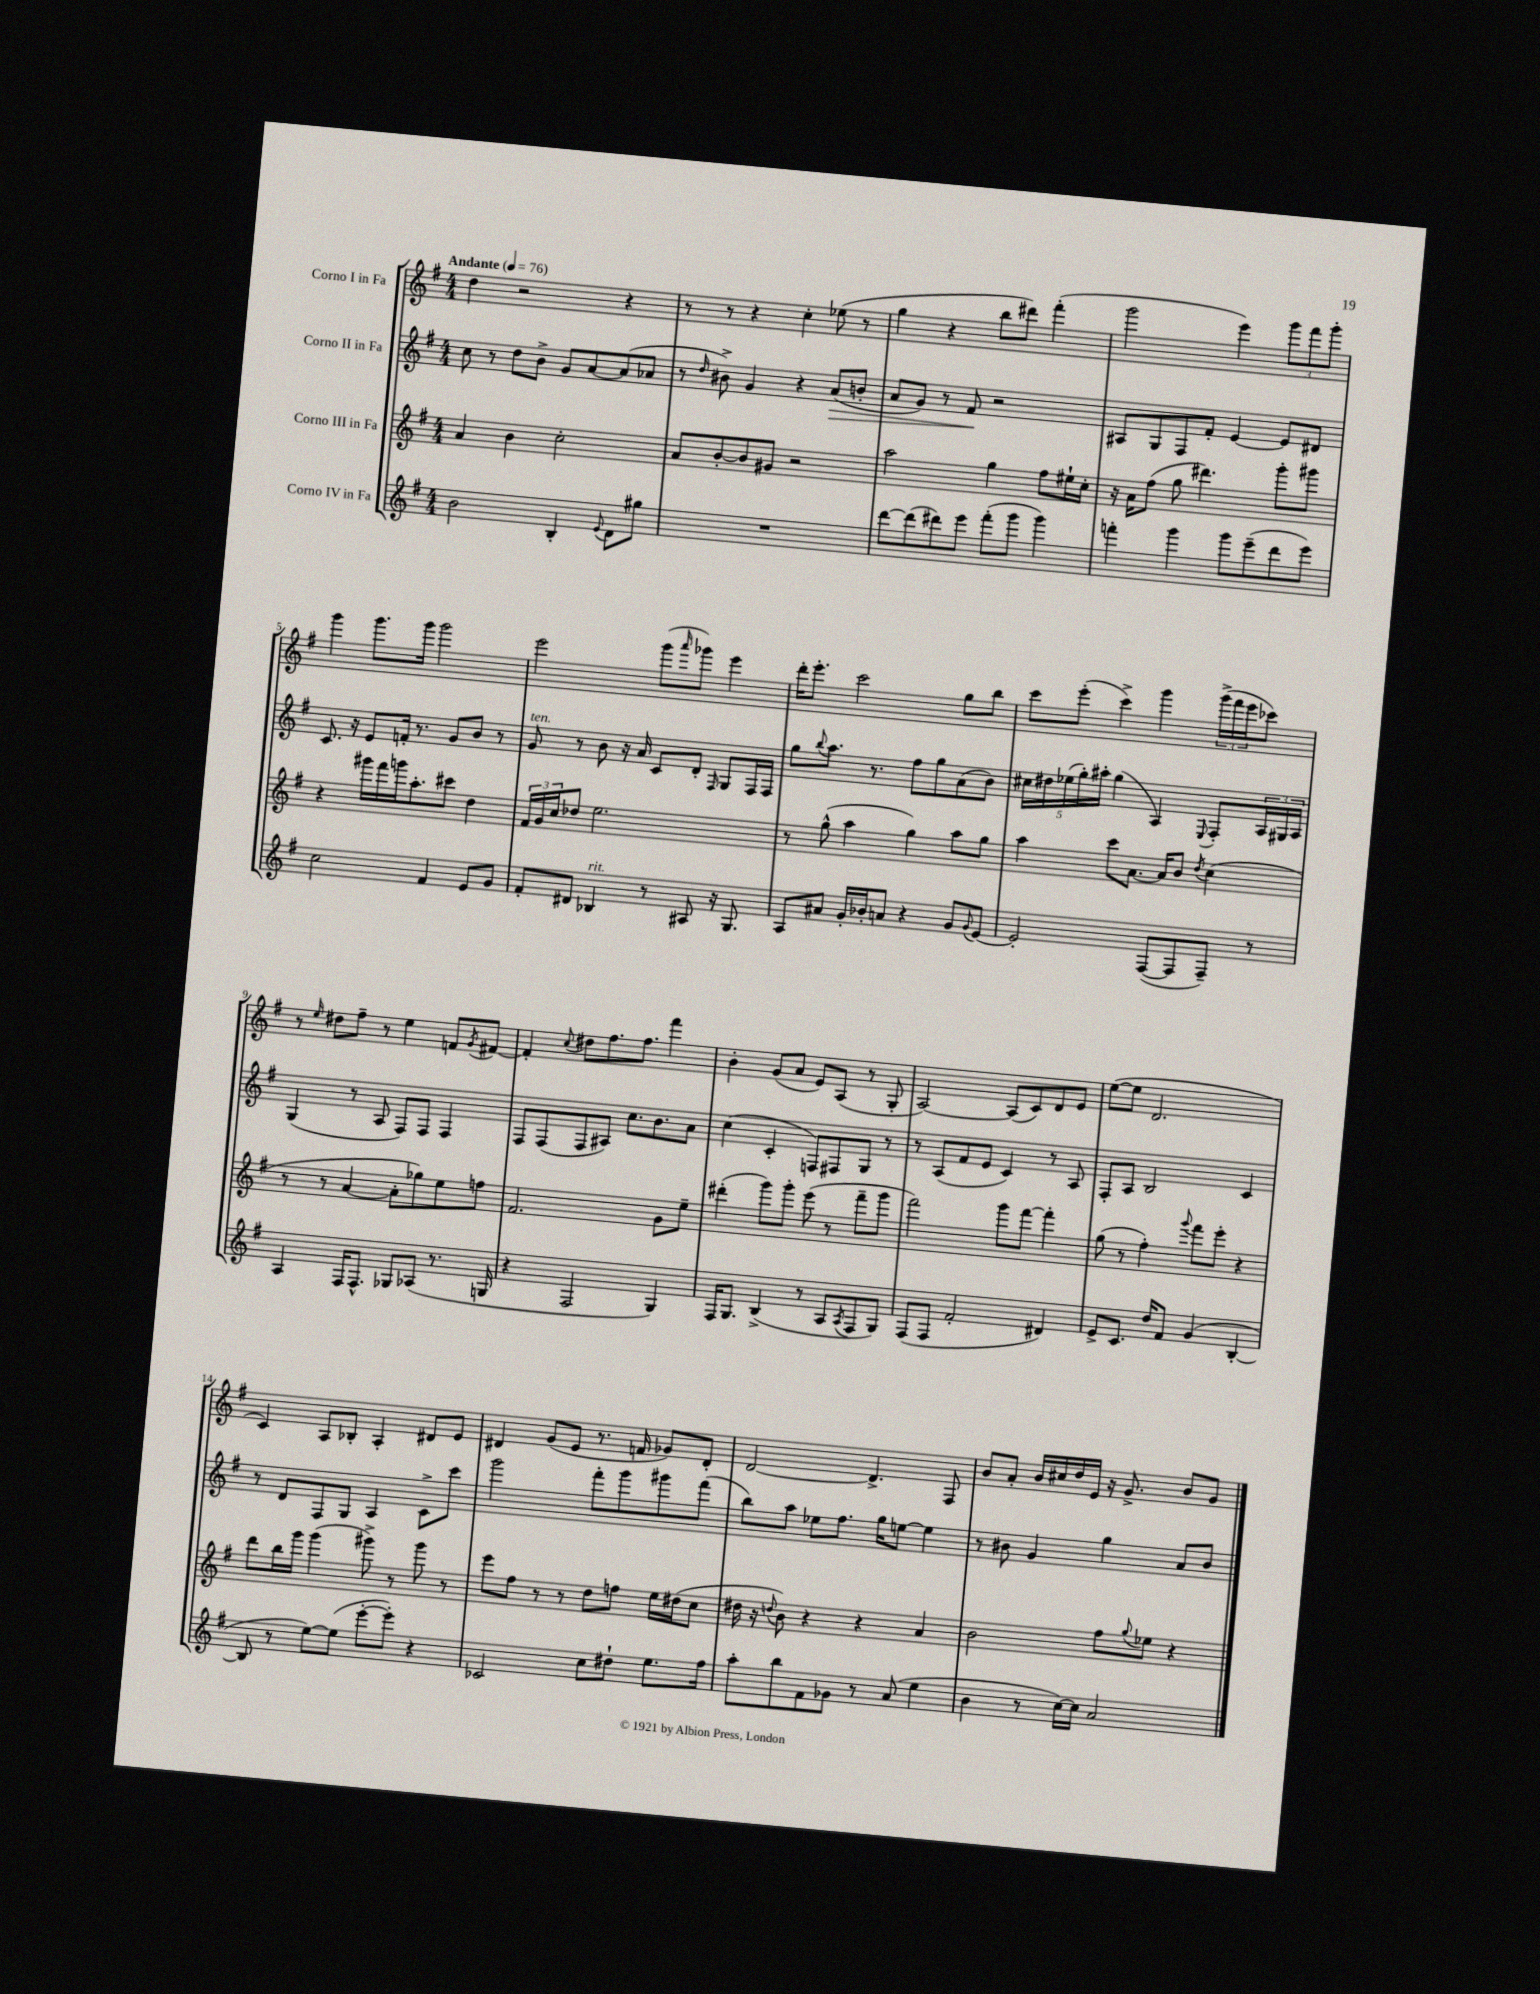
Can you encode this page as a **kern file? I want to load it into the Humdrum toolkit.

**kern	**kern	**kern	**kern
*staff4	*staff3	*staff2	*staff1
*clefG2	*clefG2	*clefG2	*clefG2
*k[f#]	*k[f#]	*k[f#]	*k[f#]
*M4/4	*M4/4	*M4/4	*M4/4
*MM76	*MM76	*MM76	*MM76
2b	4a	8cc	4dd
.	.	8r	.
.	4b	8dd	2r
.	.	8b^	.
4B'	2cc'	8g	.
.	.	[8a	.
8qqe	.	.	.
8d	.	(8a]	4r
8gg#	.	8a-	.
=	=	=	=
1r	8a	8r	8r
.	.	16qqdd	.
.	[8b'	8b#^)	8r
.	8b]	4g	4r
.	8g#	.	.
.	2r	4r	4cc'
.	.	(8a	(8ee-
.	.	8b'	8r
=	=	=	=
[8ddd	2aa	8a	4gg
(8ddd]	.	8g)	.
8ddd#)	.	8r	4r
8eee	.	8f#	.
(8fff#'	4gg	2r	8bb
8ggg	.	.	8ddd#)
4ggg)	8ff#	.	(4fff#'
.	16ee#`	.	.
.	16cc'	.	.
=	=	=	=
4fff'	16r	8A#	2ggg
.	16a	.	.
.	(8ff#	8G	.
4ggg	8gg	8F#	.
.	4.ddd#)	8f#'	.
8ggg	.	[4e	4eee)
(8eee~	.	.	.
8ddd	8ggg'	8e]	12ggg
.	.	.	12fff#
8eee)	8ggg#	8d#	.
.	.	.	12ggg'
=	=	=	=
2cc	4r	8.c	4ggg
.	.	16r	.
.	16ggg#	8e	8.ggg
.	16fff#	.	.
.	16ggg	16f'	.
.	8.aa'	8.r	16ggg
4f#	.	.	2ggg
.	8ccc#	8g	.
8e	4dd	8b	.
8g	.	8r	.
=	=	=	=
8f#'	24f#	8g	2eee
.	24g	.	.
.	24cc	.	.
8d#	8dd-	8r	.
4B-	2.ee	8b	.
.	.	16r	.
.	.	16a	.
8r	.	8c	(8ggg
.	.	.	16qqaaa
8A#	.	8d'	8ggg-)
.	.	16qqF#	.
16r	.	8G	4eee
8.G	.	.	.
.	.	16F#	.
.	.	16F#	.
=	=	=	=
8A	8r	8gg	16ddd'
.	.	.	8.eee'
.	.	8qqbb	.
8a#	(8gg^^	8.aa	.
16g'	4aa	.	2ccc
16b-'	.	8.r	.
8a	.	.	.
4r	4gg)	8ff#	.
.	.	8gg	.
8g	8aa	(8a	8gg
8qqg	.	.	.
[8e	8gg	8b)	8bb
=	=	=	=
2e']	4aa	20cc#	8ccc
.	.	20dd#	.
.	.	(20ee-	.
.	.	.	(8eee'
.	.	20gg')	.
.	.	20aa#'	.
.	8ccc	(4gg	4ccc^)
.	[8.a	.	.
([8F#	.	4A)	4ggg
.	16a]	.	.
8F#]	8b	.	.
.	8qdd	8qqE	.
8F#~)	(4cc	8F#'	(24ggg^
.	.	.	24fff#
.	.	.	24eee
8r	.	24A	8ccc-)
.	.	24G#	.
.	.	24A	.
=	=	=	=
4A	8r	(4G	8r
.	.	.	16qqee
.	8r	.	8dd#
16F#	[4a	8r	8ff#~
8.F#^^	.	.	.
.	.	8A	8r
8G-	8a']	8F#)	4ee
(8A-	8gg-)	8F#	.
8.r	8ee	4F#	8f
.	.	.	8qg
.	8ff	.	[8f#
16G	.	.	.
=	=	=	=
4r	2.f#	8F#	4f#']
.	.	(8F#	.
.	.	.	8qqcc
2F#	.	8F#	8dd#
.	.	8A#)	8.ff#
.	.	8.cc	.
.	.	.	8.ff#
.	.	8.b	.
4G)	8g	.	4fff#
.	8ee~	8a	.
=	=	=	=
16F#	(4ddd#'	(4cc	4b'
8.G	.	.	.
(4B^	8ggg)	4c'	(8g
.	8ggg'	.	8a
8r	(8eee	8F)	8e)
8A	8r	8F#	(8A
8qA	.	.	.
8F#	8fff#~	8G	8r
8G)	8ggg	8r	8G'
=	=	=	=
(8F#	2fff#)	8r	[2A)
8F#	.	(8A	.
2f#'	.	8f#	.
.	.	8e	.
.	8ggg	4c)	(8A]
.	[8fff#	.	8c)
4d#)	4fff#']	8r	8d
.	.	8A	8e
=	=	=	=
8e^	(8gg	8F#'	([8ee
8.c	8r	8A	8ee]
.	4ff#')	2B	2.d
16dd	.	.	.
8f#	.	.	.
.	8qqggg	.	.
(4g	8fff#	.	.
.	8eee'	.	.
[4B'	4r	4c	.
=	=	=	=
8B]	8ddd	8r	4c)
8r	16bb	8d	.
.	16ggg	.	.
[8ee)	(4ggg	8F#	8A
(8ee]	.	8G	8B-'
[8eee'	8ggg#^)	4A	4A'
8eee'])	8r	.	.
4r	8ggg#	8c^	8d#
.	8r	8ccc	8e
=	=	=	=
2c-	8eee	2ggg	4d#
.	8ff#	.	.
.	8r	.	(8g
.	8r	.	8e
8cc	8dd	8fff#'	8.r
8dd#`	8ff	8ggg	.
.	.	.	16f
8.ee	16ee	8ggg#	8g-)
.	(16dd#	.	.
.	8cc	(8fff#	8d#'
16ff#	.	.	.
=	=	=	=
8aa'	16dd#	8bb)	[2d
.	16r	.	.
.	8qqdd	.	.
8bb	8b)	8aa	.
8f#	4r	8ee-	.
8g-	.	8.ff#	.
8r	4r	.	4.d^]
.	.	16gg	.
(8a	.	[8ee	.
4ee	4a	4ee]	.
.	.	.	8F#
=	=	=	=
4b	2b	8r	8b
.	.	8b#	8a'
8r	.	4g	16b
.	.	.	16cc#
[16cc)	.	.	16dd
16cc]	.	.	16e
2a	8ff#	4gg	16r
.	.	.	8.g^
.	8qqgg	.	.
.	8ee-	.	.
.	4r	8a	8b
.	.	8b#	8g
==	==	==	==
*-	*-	*-	*-
